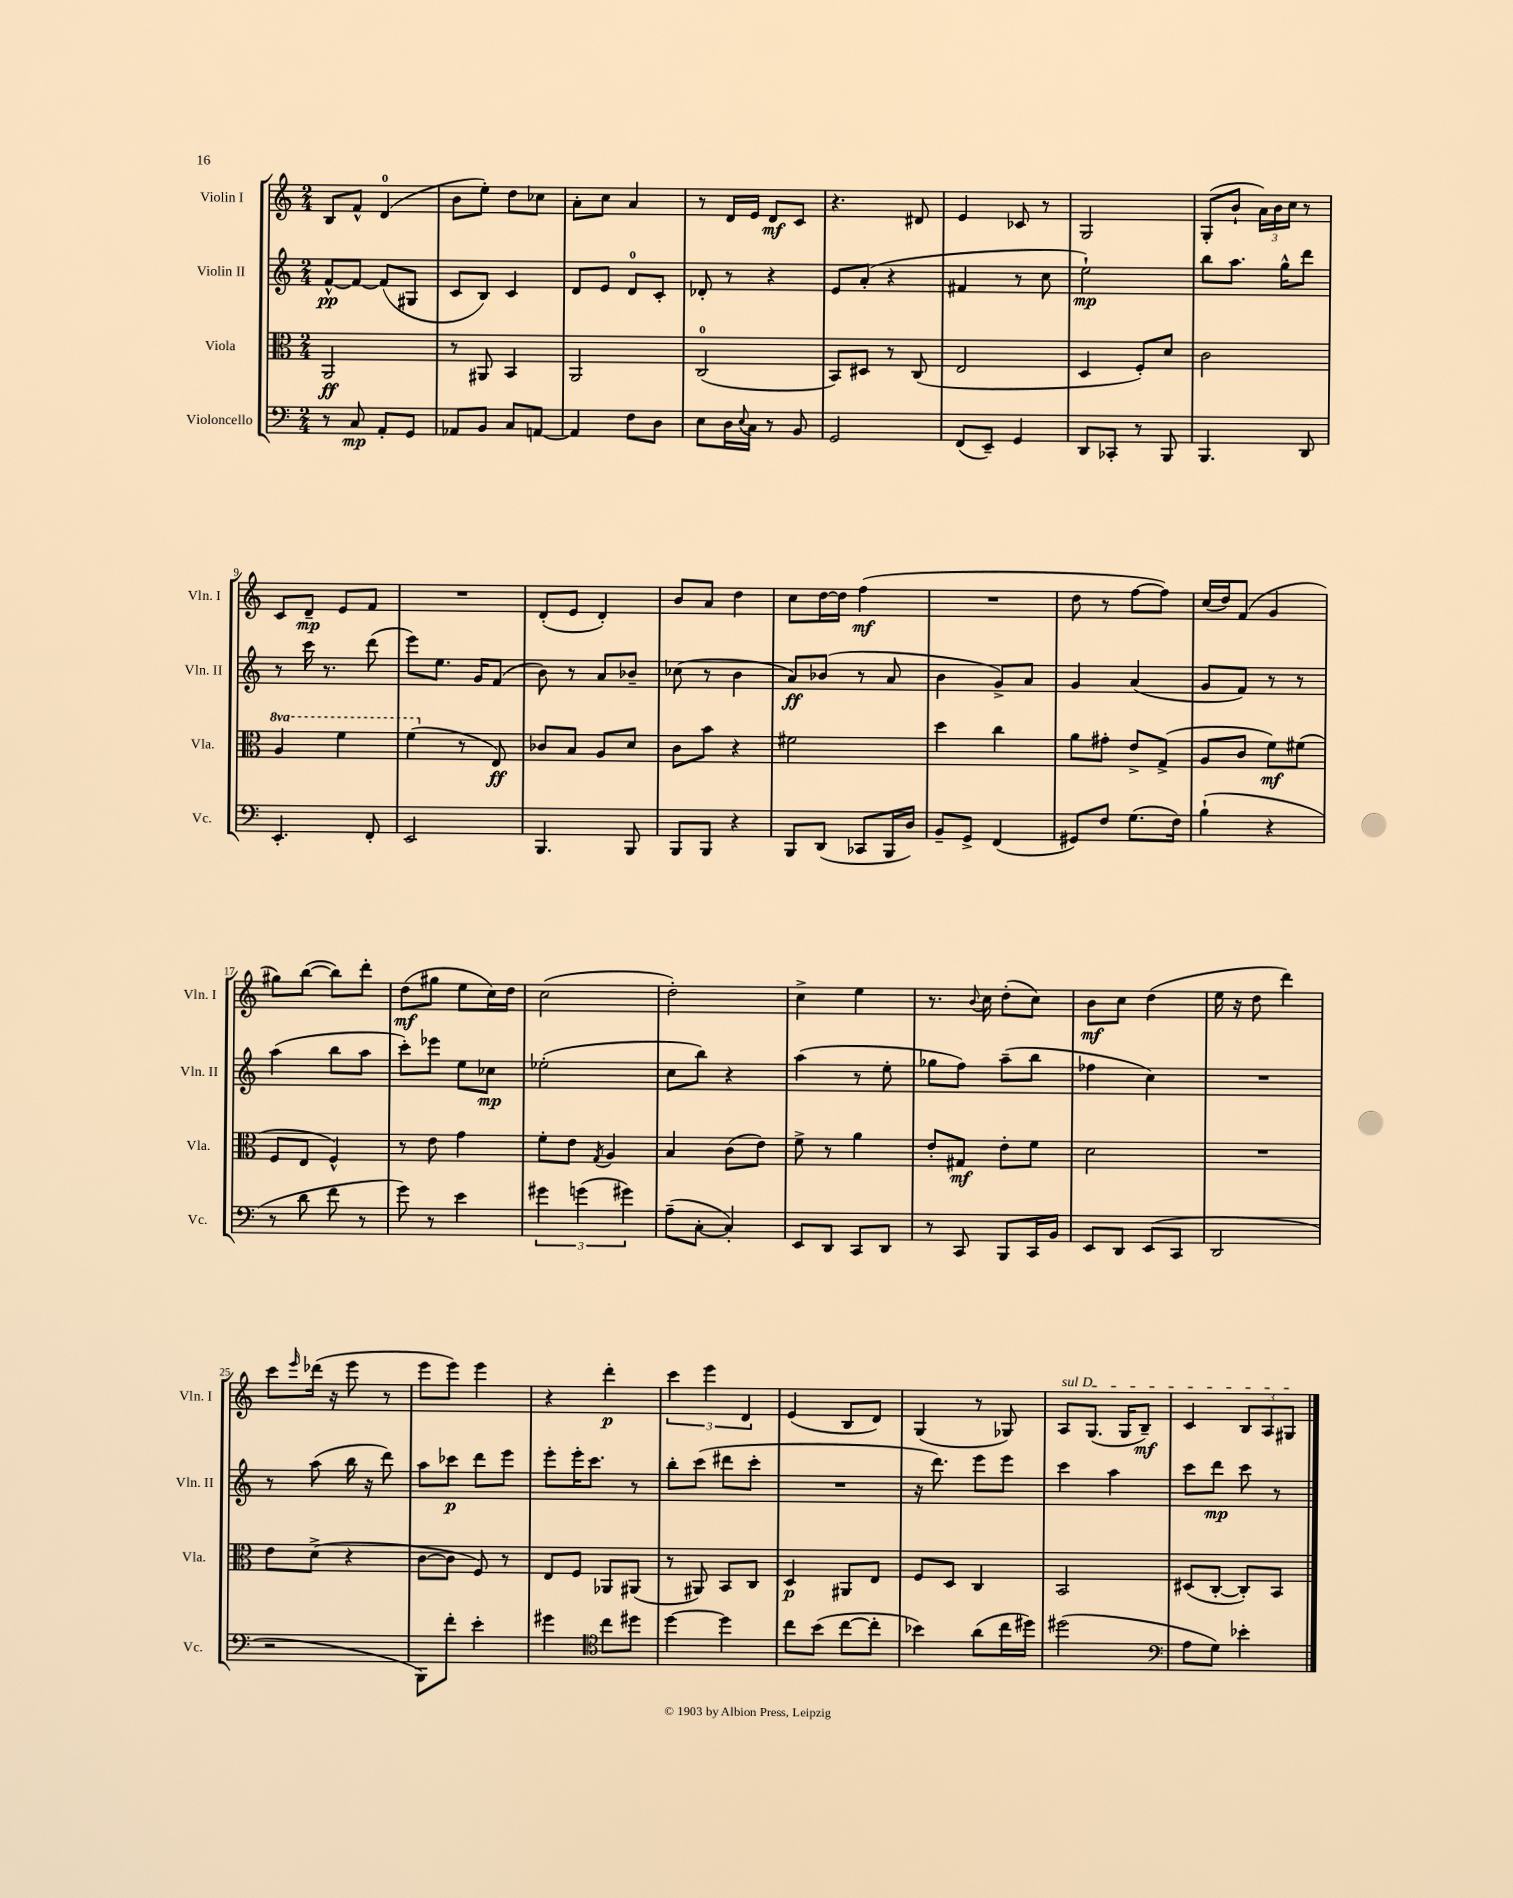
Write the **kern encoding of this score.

**kern	**kern	**kern	**kern
*staff4	*staff3	*staff2	*staff1
*clefF4	*clefC3	*clefG2	*clefG2
*k[]	*k[]	*k[]	*k[]
*M2/4	*M2/4	*M2/4	*M2/4
8r	2AA	[8f^^	8B
8C	.	8f_	8f^^
8AA'	.	(8f]	(4d
8GG	.	8G#	.
=	=	=	=
8AA-	8r	8c	8b
8BB	8AA#	8B)	8ee')
8C	4BB	4c	8dd
[8AA	.	.	8cc-
=	=	=	=
4AA]	2AA	8d	8a'
.	.	8e	8cc
8F	.	8d	4a
8D	.	8c'	.
=	=	=	=
8E	(2C	8d-'	8r
16D	.	8r	16d
8qqE	.	.	.
16C	.	.	16e
8r	.	4r	8d
8BB	.	.	8c
=	=	=	=
2GG	8BB)	8e	4.r
.	8D#	(8a'	.
.	8r	4r	.
.	(8C	.	8d#
=	=	=	=
(8FF	2E	4f#	4e
8EE~)	.	.	.
4GG	.	8r	8c-
.	.	8cc	8r
=	=	=	=
8DD	4D	2ee`)	2G
8CC-'	.	.	.
8r	8F')	.	.
8BBB	8d	.	.
=	=	=	=
4.BBB	2c	8bb	(8G'
.	.	8.aa	8b`
.	.	.	24a)
.	.	.	24b
.	.	16gg^^	.
.	.	.	24cc
8DD	.	8ddd	8r
=	=	=	=
4.EE'	4a	8r	8c
.	.	16ccc	8d~
.	.	8.r	.
.	4ff	.	8e
8FF'	.	(8ddd	8f
=	=	=	=
2EE	(4ff	8eee)	2r
.	.	8.ee	.
.	8r	.	.
.	.	16g	.
.	8E)	(8f	.
=	=	=	=
4.BBB	8c-	8b)	(8d'
.	8B	8r	8e
.	8A	8a	4d')
8BBB	8d	8b-~	.
=	=	=	=
8BBB	8c	(8cc-	8b
8BBB	8b	8r	8a
4r	4r	4b	4dd
=	=	=	=
8BBB	2f#	8a)	8cc
(8DD	.	(8b-	[16dd
.	.	.	16dd]
8CC-	.	8r	(4ff
16BBB	.	8a	.
16D)	.	.	.
=	=	=	=
8BB~	4dd	4b	2r
8GG^	.	.	.
(4FF	4cc	8g^)	.
.	.	8a	.
=	=	=	=
8GG#)	8a	4g	8dd
8F	8g#'	.	8r
(8.G	8e^	(4a	[8ff
.	(8G^	.	8ff])
16F)	.	.	.
=	=	=	=
(4B`	8A	8g	(16cc
.	.	.	16dd)
.	8c	8f)	(8f
4r	8f)	8r	4g
.	(8f#	8r	.
=	=	=	=
8r	8F	(4aa	8gg#)
8d	8E	.	([8bb
8f	4F^^)	8bb	8bb])
8r	.	8aa	8ddd'
=	=	=	=
8g)	8r	8ccc')	(8dd
8r	8e	8eee-	8gg#
4e	4g	8ee	8ee
.	.	8cc-	16cc)
.	.	.	16dd
=	=	=	=
6g#	8f'	(2ee-'	(2cc
.	8e	.	.
(6g	.	.	.
.	8qG	.	.
.	4A	.	.
6g#)	.	.	.
=	=	=	=
(8A~	4B	8cc	2dd')
[8C'	.	8bb)	.
4C'])	(8c	4r	.
.	8e)	.	.
=	=	=	=
8EE	8f^	(4aa	4cc^
8DD	8r	.	.
8CC	4a	8r	4ee
8DD	.	8ee'	.
=	=	=	=
8r	8e'	8gg-	8.r
8CC	8G#	8ff)	.
.	.	.	8qqb
.	.	.	16cc
8BBB	8e'	(8aa~	(8dd'
16CC	8f	8bb	8cc)
16BB	.	.	.
=	=	=	=
8EE	2d	4ff-	8b
8DD	.	.	8cc
(8EE	.	4cc)	(4dd
8CC	.	.	.
=	=	=	=
2DD	2r	2r	16ee
.	.	.	16r
.	.	.	8dd
.	.	.	4ddd)
=	=	=	=
2r	8e	8r	8ccc
.	.	.	16qqeee
.	(8d^	(8aa	(16ddd-
.	.	.	16r
.	4r	16bb	8eee
.	.	16r	.
.	.	8ddd)	8r
=	=	=	=
8BBB)	[8c	8aa	8eee
8f'	8c]	8ccc-	8eee)
4e'	8F)	8ddd	4eee
.	8r	8eee	.
=	=	=	=
4g#	8E	8eee'	4r
.	8F	16eee'	.
.	.	8.ccc	.
*clefC4	*	*	*
8cc	8AA-	.	4ddd'
8dd#	(8AA#	8r	.
=	=	=	=
[4dd	8r	8bb'	6ccc
.	8AA#)	(8ccc	.
.	.	.	6eee
4dd]	8BB	8ddd#	.
.	.	.	6d
.	8C	8ccc'	.
=	=	=	=
8cc	4D	2r	(4e
(8b	.	.	.
[8cc	8AA#	.	8B
8cc']	8E	.	8d)
=	=	=	=
4b-)	8F	16r	(4G
.	.	8.ddd)	.
.	8D	.	.
(8a	4C	8eee	8r
16cc	.	8eee	8G-)
16dd#)	.	.	.
=	=	=	=
(2dd#	2BB	4ccc	8A
.	.	.	(8.G
.	.	4aa	.
.	.	.	16G
.	.	.	8B~)
=	=	=	=
*clefF4	*	*	*
8A	(8D#	8ccc	4c
8G)	[8C'	8ddd	.
4e-'	8C'])	8ccc	12B
.	.	.	12A
.	8BB	8r	.
.	.	.	12G#
==	==	==	==
*-	*-	*-	*-
